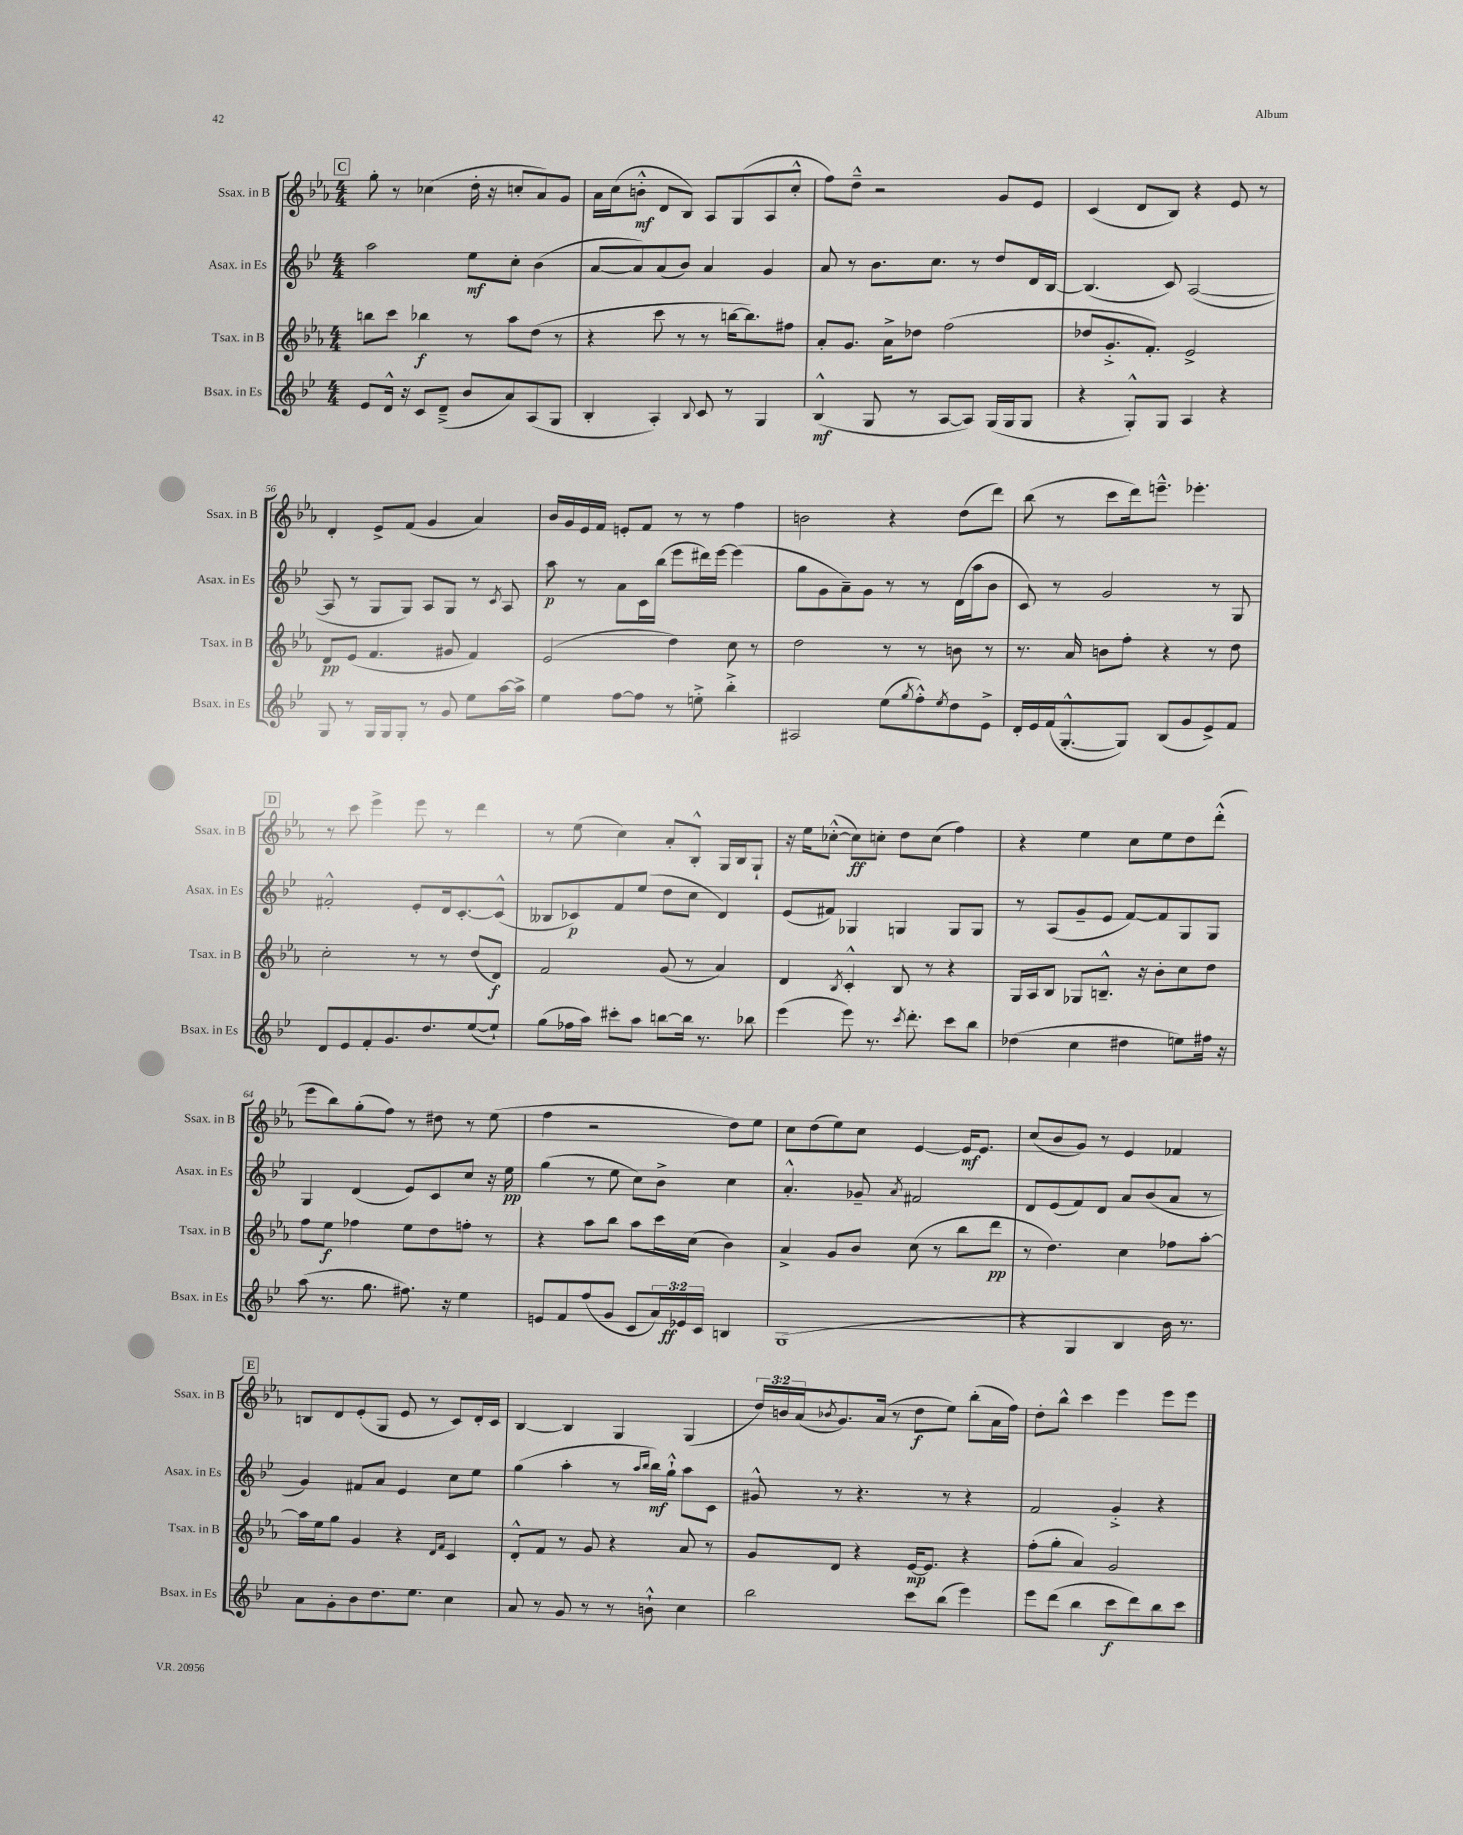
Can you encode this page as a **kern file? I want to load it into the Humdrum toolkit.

**kern	**kern	**kern	**kern
*staff4	*staff3	*staff2	*staff1
*clefG2	*clefG2	*clefG2	*clefG2
*k[b-e-]	*k[b-e-a-]	*k[b-e-]	*k[b-e-a-]
*M4/4	*M4/4	*M4/4	*M4/4
8e-	8bb	2aa	8gg'
16d^^	8ccc	.	8r
16r	.	.	.
8c	4bb-	.	(4cc-
(8d~^	.	.	.
8b-	8r	8ee-	16dd'
.	.	.	16r
8a)	8aa-	8cc'	8cc'
(8A	(8dd	(4b-	8a-)
8G	8r	.	8g
=	=	=	=
4B-'	4r	[8a	16a-
.	.	.	(16cc
.	.	8a])	8b'^^
4A')	8ccc	(8a	8d
.	8r	8b-)	8B-)
8qqB-	.	.	.
8c	8r	4a	8A-
8r	[16bb	.	(8G
.	8.bb])	.	.
4G	.	4g	8A-
.	8ff#	.	8cc'^^
=	=	=	=
(4B-^^	8a-'	8a	8ff)
.	8.g	8r	8dd~^^
8G	.	8.b-	2r
.	16a-^	.	.
8r	8dd-	.	.
.	.	8.cc	.
[8A	(2ff	.	.
8A])	.	8r	.
(16G	.	8dd	8g
16G	.	.	.
8G	.	16d	8e-
.	.	[16B-	.
=	=	=	=
4r	8dd-	(4.B-]	(4c
.	8.g'^	.	.
8G'^^)	.	.	8d
.	8.f')	.	.
8G	.	8c)	8B-)
4A	2e-^	([2A	4r
4r	.	.	8e-
.	.	.	8r
=	=	=	=
8G	8d	8A]	4d'
8r	(8e-	8r	.
16G	4.f	8G	8e-^
16G	.	.	.
8G'	.	8G)	(8f
8r	.	8A	4g
8g	8g#	8G	.
8ee-	4f)	8r	4a-)
.	.	8qc	.
[16aa	.	8A	.
16aa^]	.	.	.
=	=	=	=
4ee-	(2e-	8aa	16b-
.	.	.	16g
.	.	8r	16e-
.	.	.	16f
[8ff	.	8a	8e'
8ff]	.	16c	8f
.	.	(16bb-	.
8r	4dd)	8eee-	8r
8ee'^	.	16ddd#)	8r
.	.	[16eee-	.
4bb-'^	8cc	(4eee-]	4ff
.	8r	.	.
=	=	=	=
2A#	2dd	8gg	2b
.	.	8g	.
.	.	8a~)	.
.	.	8g	.
(8ee-	8r	8r	4r
8qgg	.	.	.
8ff'^^)	8r	8r	.
8qee-	.	.	.
8dd	8b	(16d	(8dd
.	.	16aa	.
8e-^	8r	8b-	8ddd)
=	=	=	=
16d'	8.r	8c)	(8bb-
16e-	.	.	.
(16f	.	8r	8r
[8.G'^^	16a-	.	.
.	8b	2g	8ccc
8G])	8ff'	.	16ddd)
.	.	.	8.eee~^^
(8B-	4r	.	.
8g	.	.	4.eee-'
8e-^)	8r	8r	.
8f	8dd	8G	.
=	=	=	=
8d	2cc'	2f#'^^	8r
8e-	.	.	8ccc
8f'	.	.	4eee-^
8.g	.	.	.
.	8r	8e-'	8eee-
8.dd	.	.	.
.	8r	16d	8r
.	.	[8.c'	.
([8ee-	(8dd	.	4ddd
8ee-`])	8d)	(8c^^]	.
=	=	=	=
(8gg	2f	8B--	8r
16ff-	.	8c-)	(8ee-
16aa)	.	.	.
8ccc#'	.	8f	4cc)
8aa	.	(8ee-	.
[8bb	(8g	8dd	8a-'
16bb]	8r	8cc	8B-'^^
8.r	.	.	.
.	4a-)	4d)	16G
.	.	.	16B-
8bb-	.	.	8G`
=	=	=	=
(4eee-	4d	(8e-	16r
.	.	.	16ee-
.	.	8f#)	([8cc-'^^
.	8qB-	.	.
8eee-)	4c'^^	4G-	8cc-])
8.r	.	.	8cc'
.	8B-	4G	8dd
8qccc	.	.	.
8.ddd'	.	.	.
.	8r	.	(8cc
8ccc	4r	8G	4ff)
8bb-	.	8G	.
=	=	=	=
(4dd-	16G	8r	4r
.	16A-	.	.
.	8B-	(8A	.
4cc	8G-	8g~	4ee-
.	8.B~^^	8e-	.
4dd#	.	[8f)	8cc
.	16r	.	.
.	8b-'	8f]	8ee-
8ee)	8cc	8G	8dd
16ff#	8dd	8G	(8ddd'^^
16r	.	.	.
=	=	=	=
(8aa	8ff	4G	8eee-
8.r	8ee-	.	8bb-)
.	4ff-	(4d	(8gg'
8.gg	.	.	.
.	.	.	8ff)
8.ff#)	8ee-	8e-)	8r
.	8dd	8c	8dd#
16r	.	.	.
4ee-	8ff'	8cc	8r
.	8r	16r	(8ee-
.	.	16ee-	.
=	=	=	=
8e	4r	(4gg	4ff
8f	.	.	.
(8ff	8aa-	8r	2r
8g	8bb-	8ee-	.
8c	8aa-	8cc)	.
24a)	16ccc	8b-^	.
24e-	.	.	.
.	(16cc	.	.
24c	.	.	.
4B	4b-)	4cc	8dd)
.	.	.	8ee-
=	=	=	=
(1G	4a-^	4.a'^^	8cc
.	.	.	(8dd
.	8g	.	8ee-)
.	8b-	8g-~	8cc
.	.	8qa	.
.	(8cc	2f#	[4e-
.	8r	.	.
.	8bb-	.	16e-]
.	.	.	8.e-
.	8ddd	.	.
=	=	=	=
4r	8r	8d	(8cc
.	4.dd)	(8e-	8b-
4G	.	8f)	8g)
.	.	8d	8r
4B-	4cc	8a	4e-
.	.	(8b-	.
16b-)	8ff-	8a	4f-
8.r	.	.	.
.	[8aa-'	8r	.
=	=	=	=
8a	16aa-]	4g)	8B
.	16ee-	.	.
8g'	8gg	.	8d
8b-	4g	8f#	(8e-'
8.dd	.	8a	8G
.	4r	4e-	8e-
8.ee-	.	.	.
.	.	.	8r
.	16qqd	.	.
.	16qqf	.	.
4cc	4c	8cc	8c)
.	.	8ee-	16d'
.	.	.	16c
=	=	=	=
8a	8d'^^	(4gg	[4B-
8r	8f	.	.
8g	8r	4aa'	4B-]
8r	8g	.	.
8r	4r	8r	4G
.	.	16qqaa	.
.	.	16qqbb-	.
8b`^^	.	16bb-)	.
.	.	16gg`^^	.
4cc	8a-	8aa	(4G
.	8r	8c	.
=	=	=	=
2bb-	8g	8g#^^	24dd)
.	.	.	24b
.	.	.	(24a-
.	.	.	8qb-
.	8d	8r	8.g)
.	4r	4.r	.
.	.	.	(16a-
.	.	.	8r
8ccc	[16e-	.	8dd
.	8.e-]	.	.
(8bb-	.	8r	8ee-)
4eee-)	4r	4r	(8bb-'
.	.	.	16a-
.	.	.	16ff)
=	=	=	=
8eee-	(8ff'	2f	8dd'
(8ddd	8gg'	.	8bb-^^
4bb-	4a-)	.	4ccc
8ccc	2g	4g'^	4eee-
8ddd)	.	.	.
8bb-	.	4r	8eee-
8ccc	.	.	8eee-
==	==	==	==
*-	*-	*-	*-
